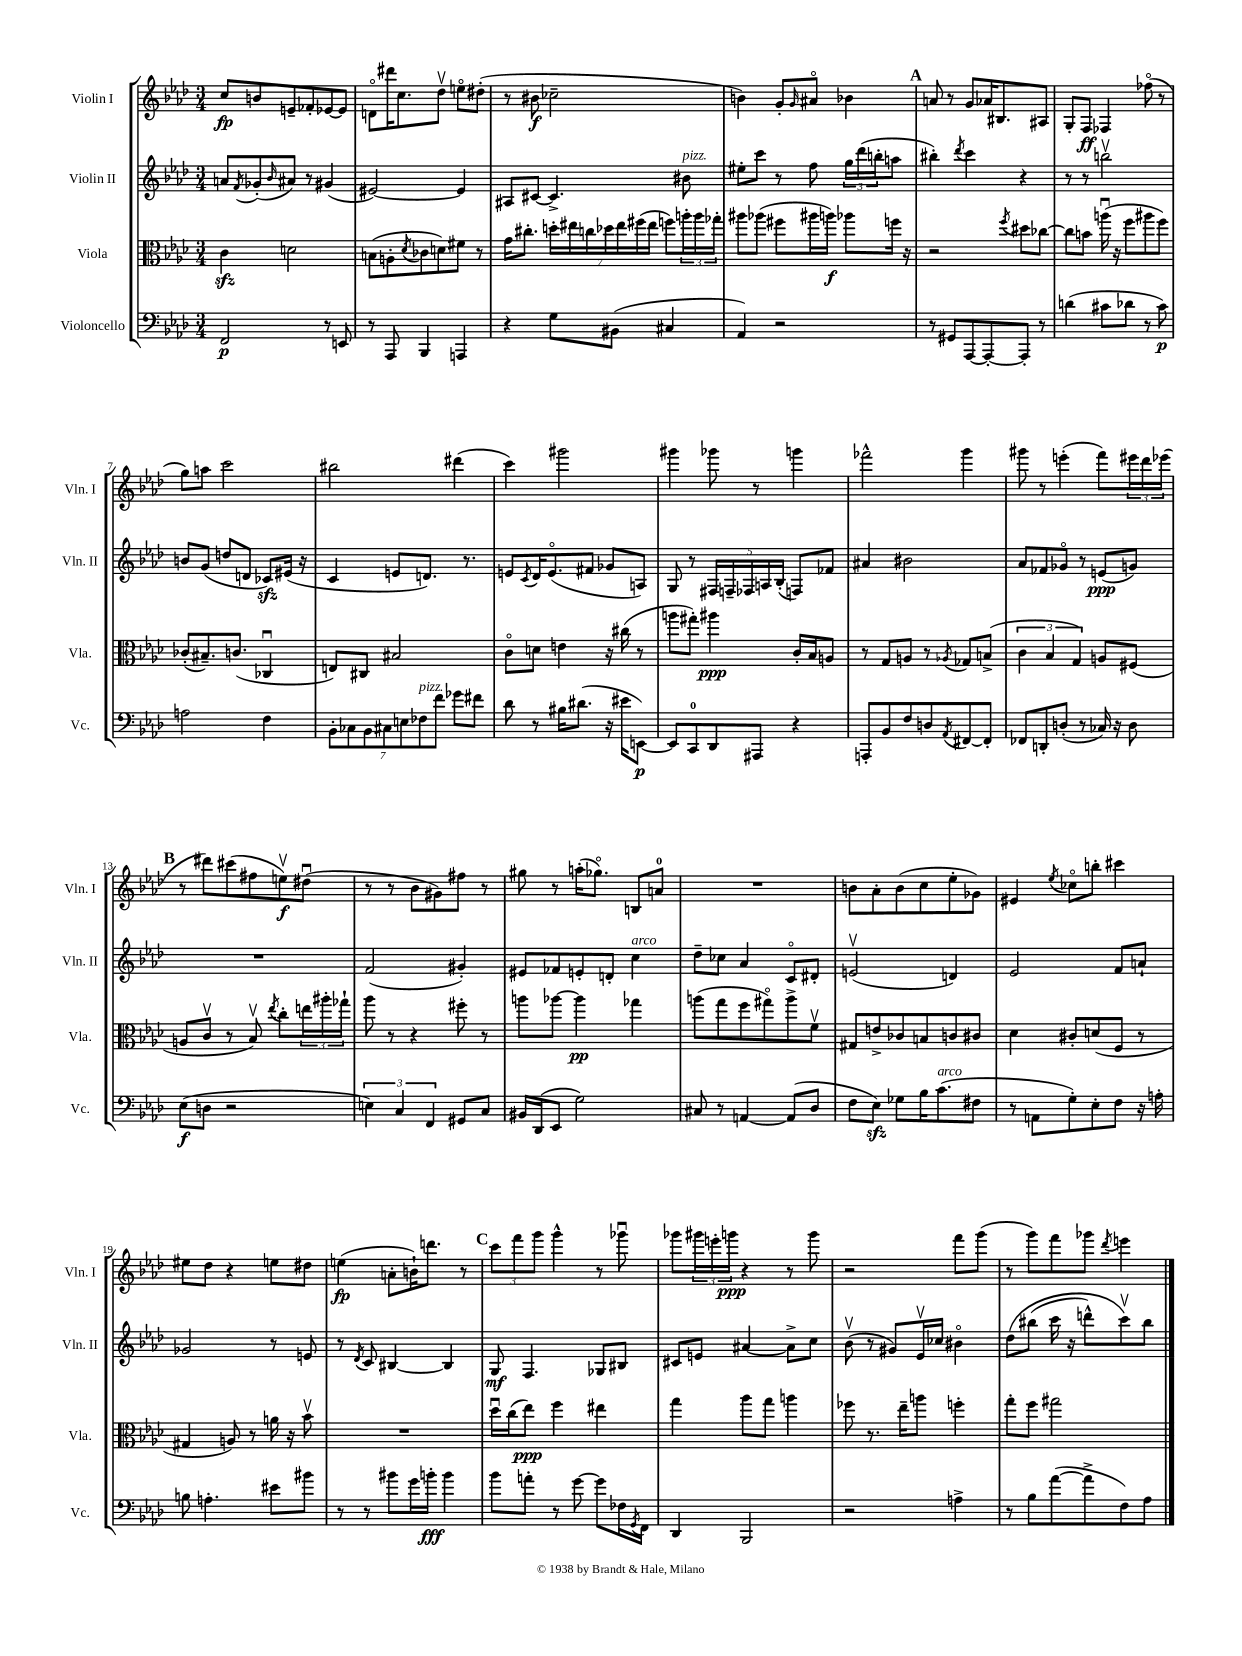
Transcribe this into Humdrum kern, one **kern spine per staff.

**kern	**kern	**kern	**kern
*staff4	*staff3	*staff2	*staff1
*clefF4	*clefC3	*clefG2	*clefG2
*k[b-e-a-d-]	*k[b-e-a-d-]	*k[b-e-a-d-]	*k[b-e-a-d-]
*M3/4	*M3/4	*M3/4	*M3/4
2FF	4c	8a	8cc
.	.	8qf	.
.	.	(8g-'	8b
.	.	16qqb-	.
.	2d	8a#)	8e~
.	.	8r	8f-'
8r	.	(4g#	[8e-
8EE	.	.	8e-]
=	=	=	=
8r	(8B	[2e#)	8do
8AAA-	8A'	.	16ddd#
.	.	.	8.cc
.	8qd-	.	.
4BBB-	8c-	.	.
.	8d)	.	8dd-v
4AAA	8f#	4e#]	8eeo
.	8r	.	(8dd#'
=	=	=	=
4r	16g	8A#	8r
.	8.cc#'	.	.
.	.	[8c#	8b#
8G	28dd'	4.c#^]	2cc-~
.	28ee#	.	.
.	28cc	.	.
.	28dd-	.	.
(8BB#	.	.	.
.	28ee#	.	.
.	(28ff#	.	.
.	28ee#	.	.
4C#	8ff)	.	.
.	24aa'	8b#	.
.	24aa	.	.
.	24gg-'	.	.
=	=	=	=
4AA-)	8aa#	8ee#'	4b)
.	(8aa-	8ccc	.
2r	8ff#	8r	8g'
.	.	.	16qqg
.	16aa#	8ff	8a#o
.	16aa)	.	.
.	8aa-	24gg	4b-
.	.	(24ddd-	.
.	.	24bb'	.
.	16ff	8aa	.
.	16r	.	.
=	=	=	=
8r	2r	4bb#')	8a
8GG#	.	.	8r
.	.	8qddd-	.
[8AAA-	.	4ccc	8g
8AAA-'_	.	.	16a-
.	.	.	8.B#
.	8qff	.	.
8AAA-']	8dd#	4r	.
8r	[8cc-	.	8A#
=	=	=	=
(4d	8cc-]	8r	8G'
.	8b	8r	8F
8c#	(16aau	2bbv	4F-
.	16r	.	.
8d-	8ff	.	.
8r	8aa#	.	(8ff-o
8c#)	8ff)	.	8r
=	=	=	=
2A	(8c-'	8b	8gg)
.	8.B#~)	(8g	8aa
.	.	8dd	2ccc
.	(8.c	.	.
.	.	8d	.
4F	4C-u	8c-)	.
.	.	(16e#	.
.	.	16r	.
=	=	=	=
14BB-'	8E)	4c	2bb#
14C-	.	.	.
.	8C#	.	.
14BB-	.	.	.
14C#	.	.	.
.	2B#	8e	.
14E	.	.	.
14F-	.	.	.
.	.	8.d)	.
14f	.	.	.
8g-	.	.	(4ddd#
.	.	8.r	.
8f#	.	.	.
=	=	=	=
8d-	8co	8e	4ccc)
.	.	8qc	.
8r	8d	16d-	.
.	.	(8.eo	.
16B#	4e	.	2ggg#
(8.d#	.	.	.
.	.	8f#	.
16r	16r	8g-	.
16e#	(16cc#	.	.
[8EE)	8r	8A)	.
=	=	=	=
8EE]	8aa	8G	4ggg#
8CC	8gg#')	8r	.
8DD-	4aa#	20F#	8ggg-
.	.	20F~	.
.	.	20F-	.
8AAA#	.	.	8r
.	.	20A	.
.	.	(20B-'	.
4r	16c'	8F)	4ggg
.	16B-	.	.
.	8A	8f-	.
=	=	=	=
8AAA'	8r	4a#	2fff-^^
8BB-	8G	.	.
8F	8A	2b#	.
8D	8r	.	.
8qAA-	8qA-	.	.
[8FF#	8G-	.	4ggg
8FF#']	(8B^	.	.
=	=	=	=
8FF-	6c	8a-	8ggg#
8DD'	.	8f-	8r
.	6B-	.	.
(8D'	.	8g-o	(4eee'
.	6G)	.	.
8r	.	8r	.
16C-)	8A	(8e	8fff)
16r	.	.	.
8D	(8F#	8g)	24eee#
.	.	.	24ddd-
.	.	.	(24eee-
=	=	=	=
(8E-	8A	2.r	8r
8D	8cv	.	8ddd#)
2r	8r	.	(8ccc#
.	8B-v)	.	8ff#
.	8qee-	.	.
.	8cc'	.	8eev)
.	24ee	.	(8dd#u
.	24aa#'	.	.
.	24gg-`	.	.
=	=	=	=
6E)	8aa-	(2f	8r
.	8r	.	8r
6C	.	.	.
.	4r	.	8b-
6FF	.	.	.
.	.	.	8g#)
8GG#	8ff#'	4g#')	8ff#
8C	8r	.	8r
=	=	=	=
16BB#	8aa	8e#	8gg#
(16DD-	.	.	.
8EE-	[8aa-	8f-	8r
2G)	4aa-]	8e'	(16aa'
.	.	.	8.gg-o)
.	.	8d'	.
.	4gg-	4cc	8B
.	.	.	8a
=	=	=	=
8C#	(8aa	8dd-~	2.r
8r	8gg	8cc-	.
[4AA	8ff	4a-	.
.	8gg#o)	.	.
(8AA]	8aa^	8co	.
8D-	8fv	8d#'	.
=	=	=	=
8F	8G#	(2ev	8b
8E-)	8e^	.	8a-'
8G-	8c-	.	(8b
16B-	8B	.	8cc
(8.c	.	.	.
.	8c	4d)	8ee-'
8F#	8c#	.	8g-)
=	=	=	=
8r	4d-	2e-	4e#
8AA	.	.	.
.	.	.	8qee-
8G')	8c#'	.	8cc-o
8E-'	(8d	.	8bb'
8F	8F	8f	4ccc#
16r	8r	8a`	.
16A'	.	.	.
=	=	=	=
8B	4G#	2g-	8ee#
4.A'	.	.	8dd-
.	8A)	.	4r
.	8r	.	.
8e#	16a	8r	8ee
.	16r	.	.
8b#	8b-v	8e	8dd#
=	=	=	=
8r	2.r	8r	(4ee
.	.	8qd-	.
8r	.	8c	.
8b#	.	[4B#	8a'
16g	.	.	16b`)
16b'	.	.	8.ddd
4b	.	4B#]	.
.	.	.	8r
=	=	=	=
8b-	16dd-u	8G	12ccc
.	(16cc	.	.
.	.	.	12fff
8a'	8ee-)	4.F	.
.	.	.	12ggg
8r	4ff	.	4ggg^^
[8g	.	.	.
8g]	4ee#	8G-	8r
16F-	.	8B#	8ggg-u
8qGG	.	.	.
16FF	.	.	.
=	=	=	=
4DD-	4gg	8c#	8ggg-
.	.	8e	24ggg#
.	.	.	24eee'
.	.	.	24ggg
2BBB-	8aa-	[4a#	4r
.	8gg	.	.
.	4aa	8a#^]	8r
.	.	8cc	8ggg
=	=	=	=
2r	8ff-	(8b-v	2r
.	8.r	8r	.
.	.	8g#)	.
.	16ee-~	.	.
.	8aa	16e-v	.
.	.	16cc-	.
4A^	4ff'	4b#o	8fff
.	.	.	(8ggg
=	=	=	=
8r	8gg'	&(8dd-	8r
8B-	8ff	(8bb#	8ggg)
([8a-	2gg#	16ccc	8fff
.	.	16r	.
8a-^]	.	8ddd^^)	8ggg-
.	.	.	8qddd-
8F)	.	8cccv&)	4eee
8A-	.	8bb#	.
==	==	==	==
*-	*-	*-	*-
